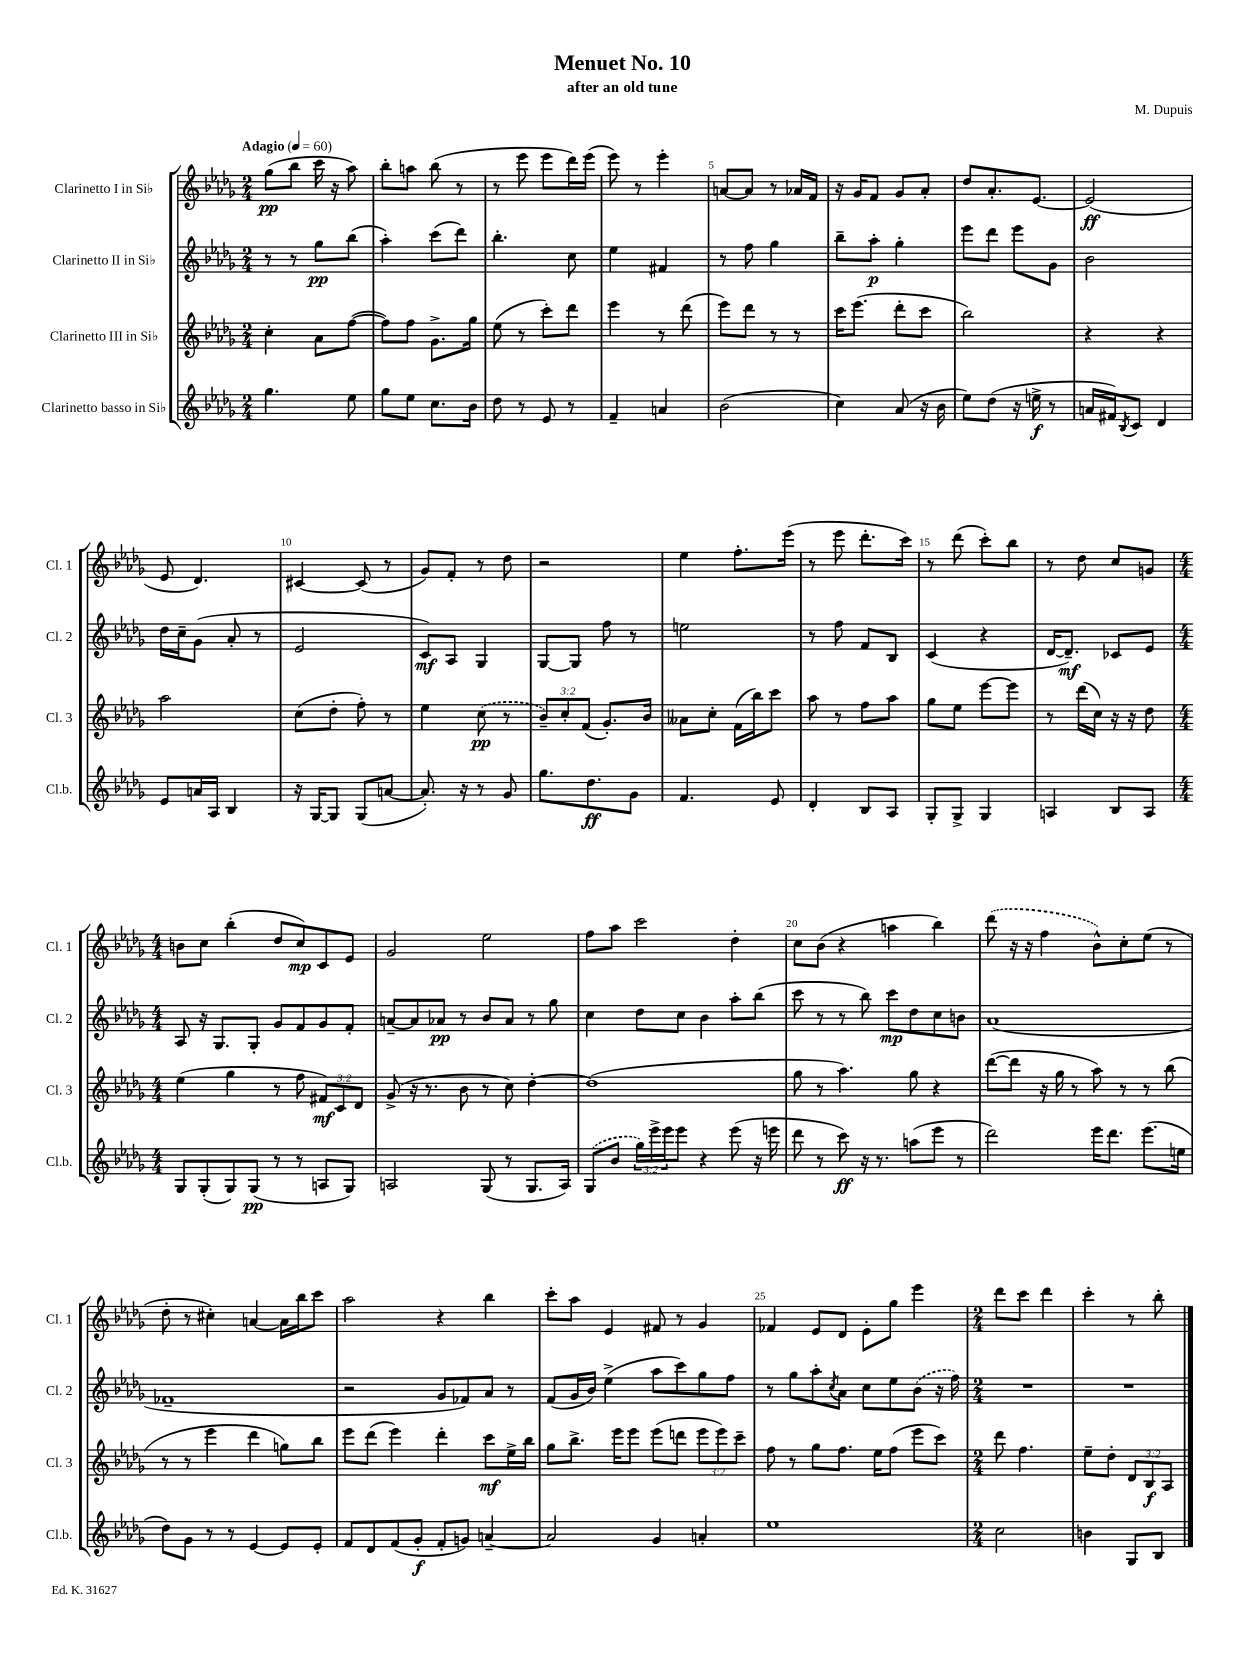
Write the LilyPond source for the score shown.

\header { title = "Menuet No. 10" composer = "M. Dupuis" subtitle = "after an old tune" }
<<
\new StaffGroup <<
\new Staff = "s0" \with { instrumentName = "Clarinetto I in Sib" shortInstrumentName = "Cl. 1" } {
    \clef treble \key des \major \numericTimeSignature \time 2/4 \tempo "Adagio" 4 = 60
    ges''8\pp( bes''8 c'''16 r16 aes''8) |
    bes''8-. a''8 bes''8( r8 |
    r8 ees'''8 ees'''8 des'''16) ees'''16( |
    ees'''8) r8 ees'''4-. |
    a'8~ a'8 r8 aes'16 f'16 |
    r16 ges'16 f'8 ges'8 aes'8-. |
    des''8 aes'8.-. ees'8.~ |
    ees'2\ff( |
    ees'8 des'4.) |
    cis'4~ cis'8( r8 |
    ges'8) f'8-. r8 des''8 |
    r2 |
    ees''4 f''8.-. ees'''16( |
    r8 ees'''8 des'''8.-. c'''16) |
    r8 des'''8( c'''8-.) bes''8 |
    r8 des''8 c''8 g'8 |
    \numericTimeSignature \time 4/4 b'8 c''8 bes''4-.( des''8 c''8\mp) c'8 ees'8 |
    ges'2 ees''2 |
    f''8 aes''8 c'''2 des''4-. |
    c''8 bes'8( r4 a''4 bes''4) |
    \once \slurDashed des'''8( r16 r16 f''4 bes'8-^) c''8-. ees''8( r8 |
    des''8-. r8 cis''4-.) a'4~ a'16 bes''16 c'''8 |
    aes''2 r4 bes''4 |
    c'''8-. aes''8 ees'4 fis'8 r8 ges'4 |
    fes'4 ees'8 des'8 ees'8-. ges''8 ees'''4 |
    \numericTimeSignature \time 2/4 des'''8 c'''8 des'''4 |
    c'''4-. r8 bes''8-. \bar "|." |
}
\new Staff = "s1" \with { instrumentName = "Clarinetto II in Sib" shortInstrumentName = "Cl. 2" } {
    \clef treble \key des \major \numericTimeSignature \time 2/4
    r8 r8 ges''8\pp bes''8( |
    aes''4-.) c'''8( des'''8) |
    bes''4.-. c''8 |
    ees''4 fis'4 |
    r8 f''8 ges''4 |
    bes''8-- aes''8-.\p ges''4-. |
    ees'''8 des'''8 ees'''8 ges'8 |
    bes'2 |
    des''16 c''16-- ges'8( aes'8-. r8 |
    ees'2 |
    c'8\mf) aes8 ges4 |
    ges8~ ges8 f''8 r8 |
    e''2 |
    r8 f''8 f'8 bes8 |
    c'4( r4 |
    des'16~ des'8.--\mf) ces'8 ees'8 |
    \numericTimeSignature \time 4/4 aes8 r16 ges8. ges8-. ges'8 f'8 ges'8 f'8-. |
    a'8~-- a'8 aes'8\pp r8 bes'8 aes'8 r8 ges''8 |
    c''4 des''8 c''8 bes'4 aes''8-. bes''8( |
    c'''8 r8 r8 bes''8) c'''8\mp des''8 c''8 b'8 |
    aes'1( |
    fes'1-- |
    r2 ges'8 fes'8) aes'8 r8 |
    f'8( ges'16 bes'16) ees''4->( aes''8 c'''8) ges''8 f''8 |
    r8 ges''8 aes''8-. \acciaccatura { c''8 } aes'8 c''8 ees''8 \once \slurDashed bes'8( r16 f''16) |
    \numericTimeSignature \time 2/4 R2 |
    R2 \bar "|." |
}
\new Staff = "s2" \with { instrumentName = "Clarinetto III in Sib" shortInstrumentName = "Cl. 3" } {
    \clef treble \key des \major \numericTimeSignature \time 2/4 \override Staff.TupletNumber.text = #tuplet-number::calc-fraction-text
    c''4-. aes'8 f''8~( |
    f''8) f''8 ges'8.-> ges''16 |
    ees''8( r8 c'''8-.) des'''8 |
    ees'''4 r8 des'''8( |
    ees'''8) des'''8 r8 r8 |
    c'''16 ees'''8.( des'''8-. c'''8 |
    bes''2) |
    r4 r4 |
    aes''2 |
    c''8( des''8-. f''8-.) r8 |
    ees''4 \once \slurDashed c''8\pp( r8 |
    \tuplet 3/2 { bes'8--) c''8-. f'8( } ges'8.-.) bes'16 |
    aeses'8 c''8-. f'16( bes''16) c'''8 |
    aes''8 r8 f''8 aes''8 |
    ges''8 ees''8 ees'''8~ ees'''8 |
    r8 des'''16( c''16) r16 r16 des''8 |
    \numericTimeSignature \time 4/4 ees''4( ges''4 r8 f''8 \tuplet 3/2 { fis'8\mf) c'8 des'8 } |
    ges'8->( r16 r8. bes'8 r8 c''8) des''4~-. |
    des''1( |
    ges''8 r8 aes''4.) ges''8 r4 |
    des'''8~( des'''8 r16 ges''16 r8 aes''8) r8 r8 bes''8( |
    r8 r8 ees'''4 des'''4 g''8) bes''8 |
    ees'''8 des'''8( ees'''4) des'''4-. c'''8\mf ees''16-> bes''16 |
    ges''8 bes''8.-> ees'''16 ees'''8 ees'''8( d'''8 \tuplet 3/2 { ees'''8 ees'''8) c'''8-- } |
    f''8 r8 ges''8 f''8. ees''16 f''8( ees'''8 c'''8) |
    \numericTimeSignature \time 2/4 des'''8 f''4. |
    ees''8-- des''8-. \tuplet 3/2 { des'8 bes8\f aes8 } \bar "|." |
}
\new Staff = "s3" \with { instrumentName = "Clarinetto basso in Sib" shortInstrumentName = "Cl.b." } {
    \clef treble \key des \major \numericTimeSignature \time 2/4 \override Staff.TupletNumber.text = #tuplet-number::calc-fraction-text
    ges''4. ees''8 |
    ges''8 ees''8 c''8. bes'16 |
    des''8 r8 ees'8 r8 |
    f'4-- a'4 |
    bes'2( |
    c''4) aes'8( r16 bes'16 |
    ees''8) des''8( r16 e''16->\f r8 |
    a'16 fis'16) \acciaccatura { bes8 } c'8 des'4 |
    ees'8 a'16 aes16 bes4 |
    r16 ges16~ ges8 ges8( a'8~ |
    a'8.-.) r16 r8 ges'8 |
    ges''8. des''8.\ff ges'8 |
    f'4. ees'8 |
    des'4-. bes8 aes8 |
    ges8-. ges8-> ges4 |
    a4 bes8 a8 |
    \numericTimeSignature \time 4/4 ges8 ges8-.( ges8) ges8\pp( r8 r8 a8 ges8) |
    a2 ges8( r8 ges8. a16) |
    \once \slurDashed ges8( bes'8 \tuplet 3/2 { ges''16) ees'''16-> ees'''16 } ees'''8 r4 ees'''8( r16 e'''16 |
    des'''8 r8 c'''8\ff) r16 r8. a''8( ees'''8 r8 |
    des'''2) ees'''16 des'''8. ees'''8.( e''16 |
    des''8) ges'8 r8 r8 ees'4~ ees'8 ees'8-. |
    f'8 des'8 f'8( ges'8-.\f f'8-. g'8) a'4~-- |
    a'2 ges'4 a'4-. |
    ees''1 |
    \numericTimeSignature \time 2/4 c''2 |
    b'4 ges8 bes8 \bar "|." |
}
>>
>>
\layout { \context { \Score \override BarNumber.break-visibility = ##(#f #t #t) barNumberVisibility = #(every-nth-bar-number-visible 5) } }
